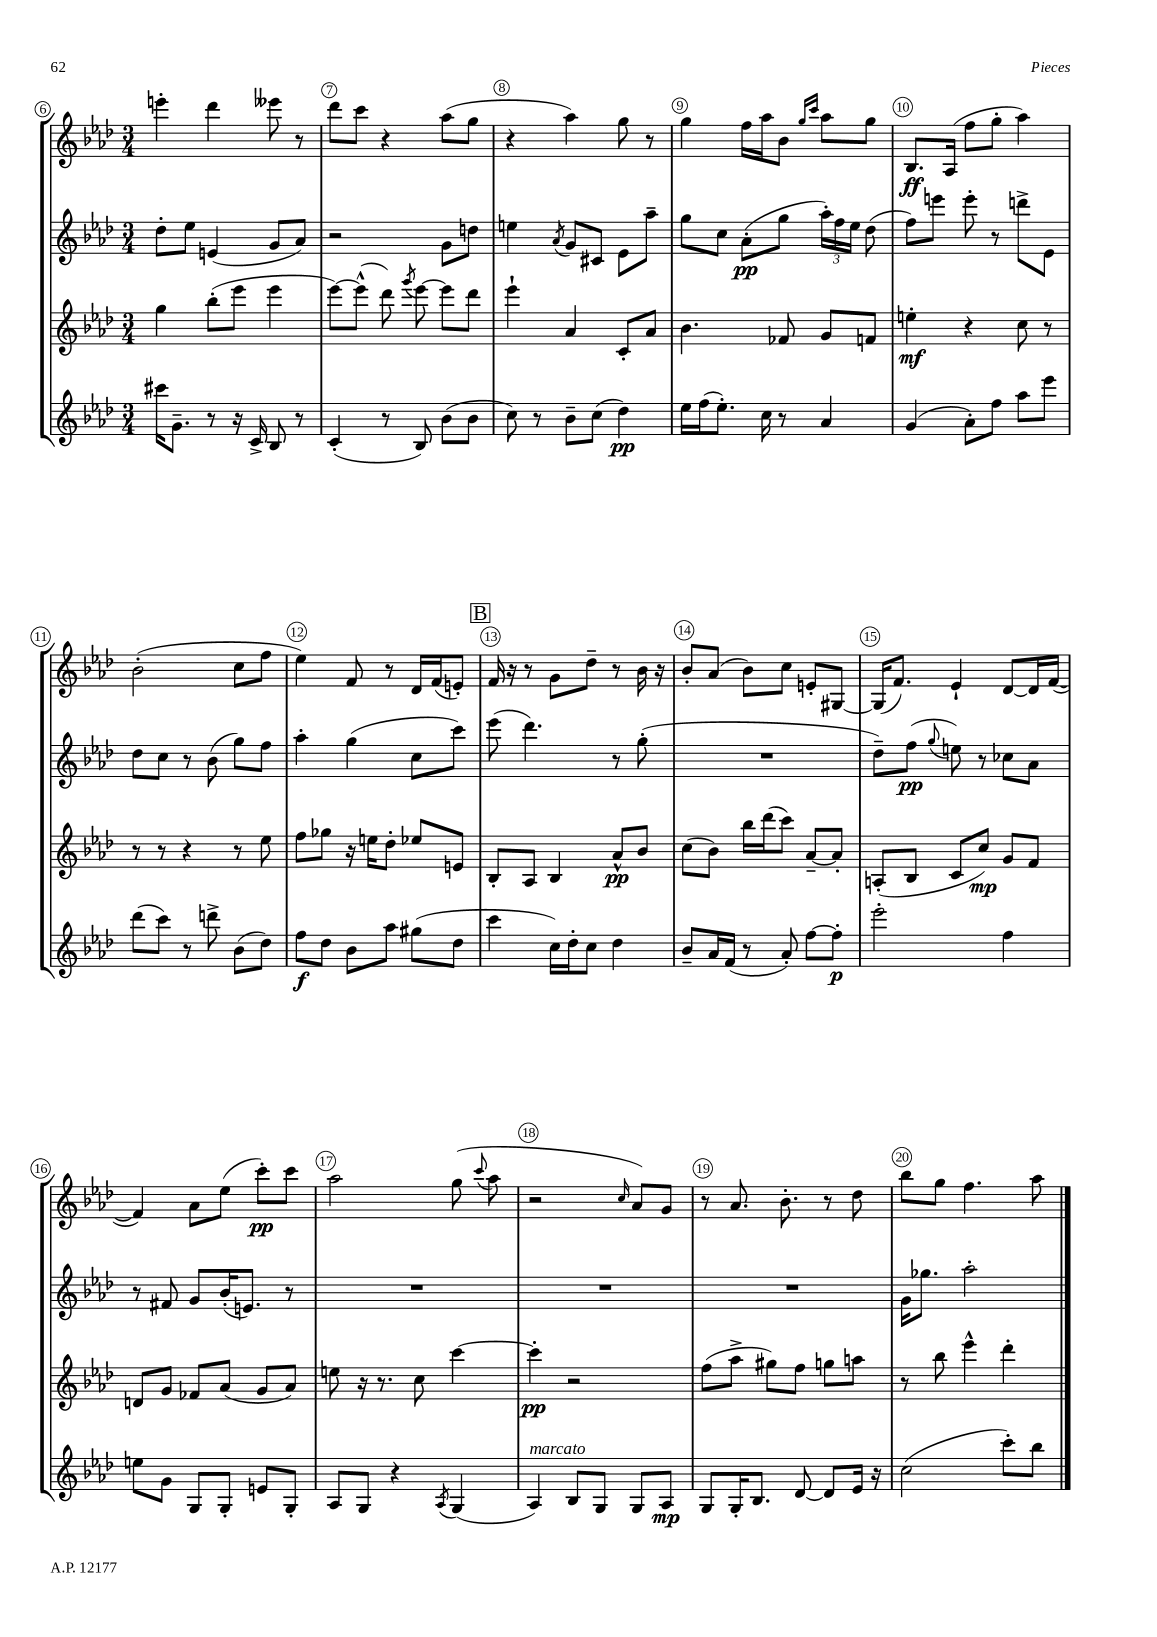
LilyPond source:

<<
\new StaffGroup <<
\new Staff = "s0" {
    \clef treble \key aes \major \numericTimeSignature \time 3/4
    \autoBeamOff e'''4-. des'''4 eeses'''8 r8 |
    des'''8[ c'''8] r4 aes''8[( g''8] |
    r4 aes''4) g''8 r8 |
    g''4 f''16[ aes''16 bes'8] \grace { g''16[ c'''16] } aes''8[ g''8] |
    bes8.[\ff aes16]( f''8[ g''8]-. aes''4) |
    bes'2-.( c''8[ f''8] |
    ees''4) f'8 r8 des'16[ f'16( e'8]-.) |
    \mark \markup { \box "B" } f'16 r16 r8 g'8[ des''8]-- r8 bes'16 r16 |
    bes'8[-. aes'8]( bes'8[) c''8] e'8[-. gis8]~ |
    gis16[( f'8.]) ees'4-! des'8[~ des'16 f'16]~( |
    f'4) aes'8[ ees''8]( c'''8[-.\pp) c'''8] |
    aes''2 g''8( \appoggiatura { c'''8 } aes''8 |
    r2 \grace { c''16 } aes'8[) g'8] |
    r8 aes'8. bes'8.-. r8 des''8 |
    bes''8[ g''8] f''4. aes''8 \bar "|." |
}
\new Staff = "s1" {
    \clef treble \key aes \major \numericTimeSignature \time 3/4
    \autoBeamOff des''8[-. ees''8] e'4( g'8[ aes'8]) |
    r2 g'8[ d''8] |
    e''4 \acciaccatura { aes'8 } g'8[ cis'8] ees'8[ aes''8]-- |
    g''8[ c''8] aes'8[-.\pp( g''8] \tuplet 3/2 { aes''16[-.) f''16 ees''16] } des''8( |
    f''8[) e'''8] e'''8-. r8 d'''8[-> ees'8] |
    des''8[ c''8] r8 bes'8( g''8[) f''8] |
    aes''4-. g''4( c''8[ c'''8]) |
    \mark \markup { \box "B" } ees'''8( des'''4.) r8 g''8-.( |
    R2. |
    des''8[--) f''8]\pp( \appoggiatura { g''8 } e''8) r8 ces''8[ aes'8] |
    r8 fis'8 g'8[ bes'16-.( e'8.]) r8 |
    R2. |
    R2. |
    R2. |
    g'16[ ges''8.] aes''2-. \bar "|." |
}
\new Staff = "s2" {
    \clef treble \key aes \major \numericTimeSignature \time 3/4
    \autoBeamOff g''4 bes''8[-.( ees'''8] ees'''4 |
    ees'''8[~) ees'''8]-^( des'''8) \acciaccatura { g'''8 } ees'''8~ ees'''8[ des'''8] |
    ees'''4-! aes'4 c'8[-. aes'8] |
    bes'4. fes'8 g'8[ f'8] |
    e''4-.\mf r4 c''8 r8 |
    r8 r8 r4 r8 ees''8 |
    f''8[ ges''8] r16 e''16[ des''8]-. ees''8[ e'8] |
    \mark \markup { \box "B" } bes8[-. aes8] bes4 aes'8[-^\pp bes'8] |
    c''8[( bes'8]) bes''16[ des'''16( c'''8]) aes'8[~-- aes'8]-. |
    a8[-.( bes8] c'8[ c''8]\mp) g'8[ f'8] |
    d'8[ g'8] fes'8[ aes'8]( g'8[ aes'8]) |
    e''8 r16 r8. c''8 c'''4~ |
    c'''4-.\pp r2 |
    f''8[( aes''8]-> gis''8[) f''8] g''8[ a''8] |
    r8 bes''8 ees'''4-^ des'''4-. \bar "|." |
}
\new Staff = "s3" {
    \clef treble \key aes \major \numericTimeSignature \time 3/4
    \autoBeamOff cis'''16[ g'8.]-- r8 r16 c'16-> bes8 r8 |
    c'4-.( r8 bes8) bes'8[( bes'8] |
    c''8) r8 bes'8[-- c''8]( des''4\pp) |
    ees''16[ f''16( ees''8.]-.) c''16 r8 aes'4 |
    g'4( aes'8[-.) f''8] aes''8[ ees'''8] |
    des'''8[( c'''8]) r8 d'''8-> bes'8[( des''8]) |
    f''8[\f des''8] bes'8[ aes''8] gis''8[( des''8] |
    \mark \markup { \box "B" } c'''4 c''16[) des''16-. c''8] des''4 |
    bes'8[-- aes'16 f'16]( r8 aes'8-.) f''8[~ f''8]-.\p |
    ees'''2-. f''4 |
    e''8[ g'8] g8[ g8]-. e'8[ g8]-. |
    aes8[ g8] r4 \acciaccatura { aes8 } g4( |
    aes4^\markup { \italic "marcato" }) bes8[ g8] g8[ aes8]\mp |
    g8[ g16-. bes8.] des'8~ des'8[ ees'16] r16 |
    c''2( c'''8[-.) bes''8] \bar "|." |
}
>>
>>
\layout { \context { \Score currentBarNumber = #6 \override BarNumber.break-visibility = ##(#f #t #t) barNumberVisibility = #all-bar-numbers-visible \override BarNumber.stencil = #(make-stencil-circler 0.1 0.3 ly:text-interface::print) } }
